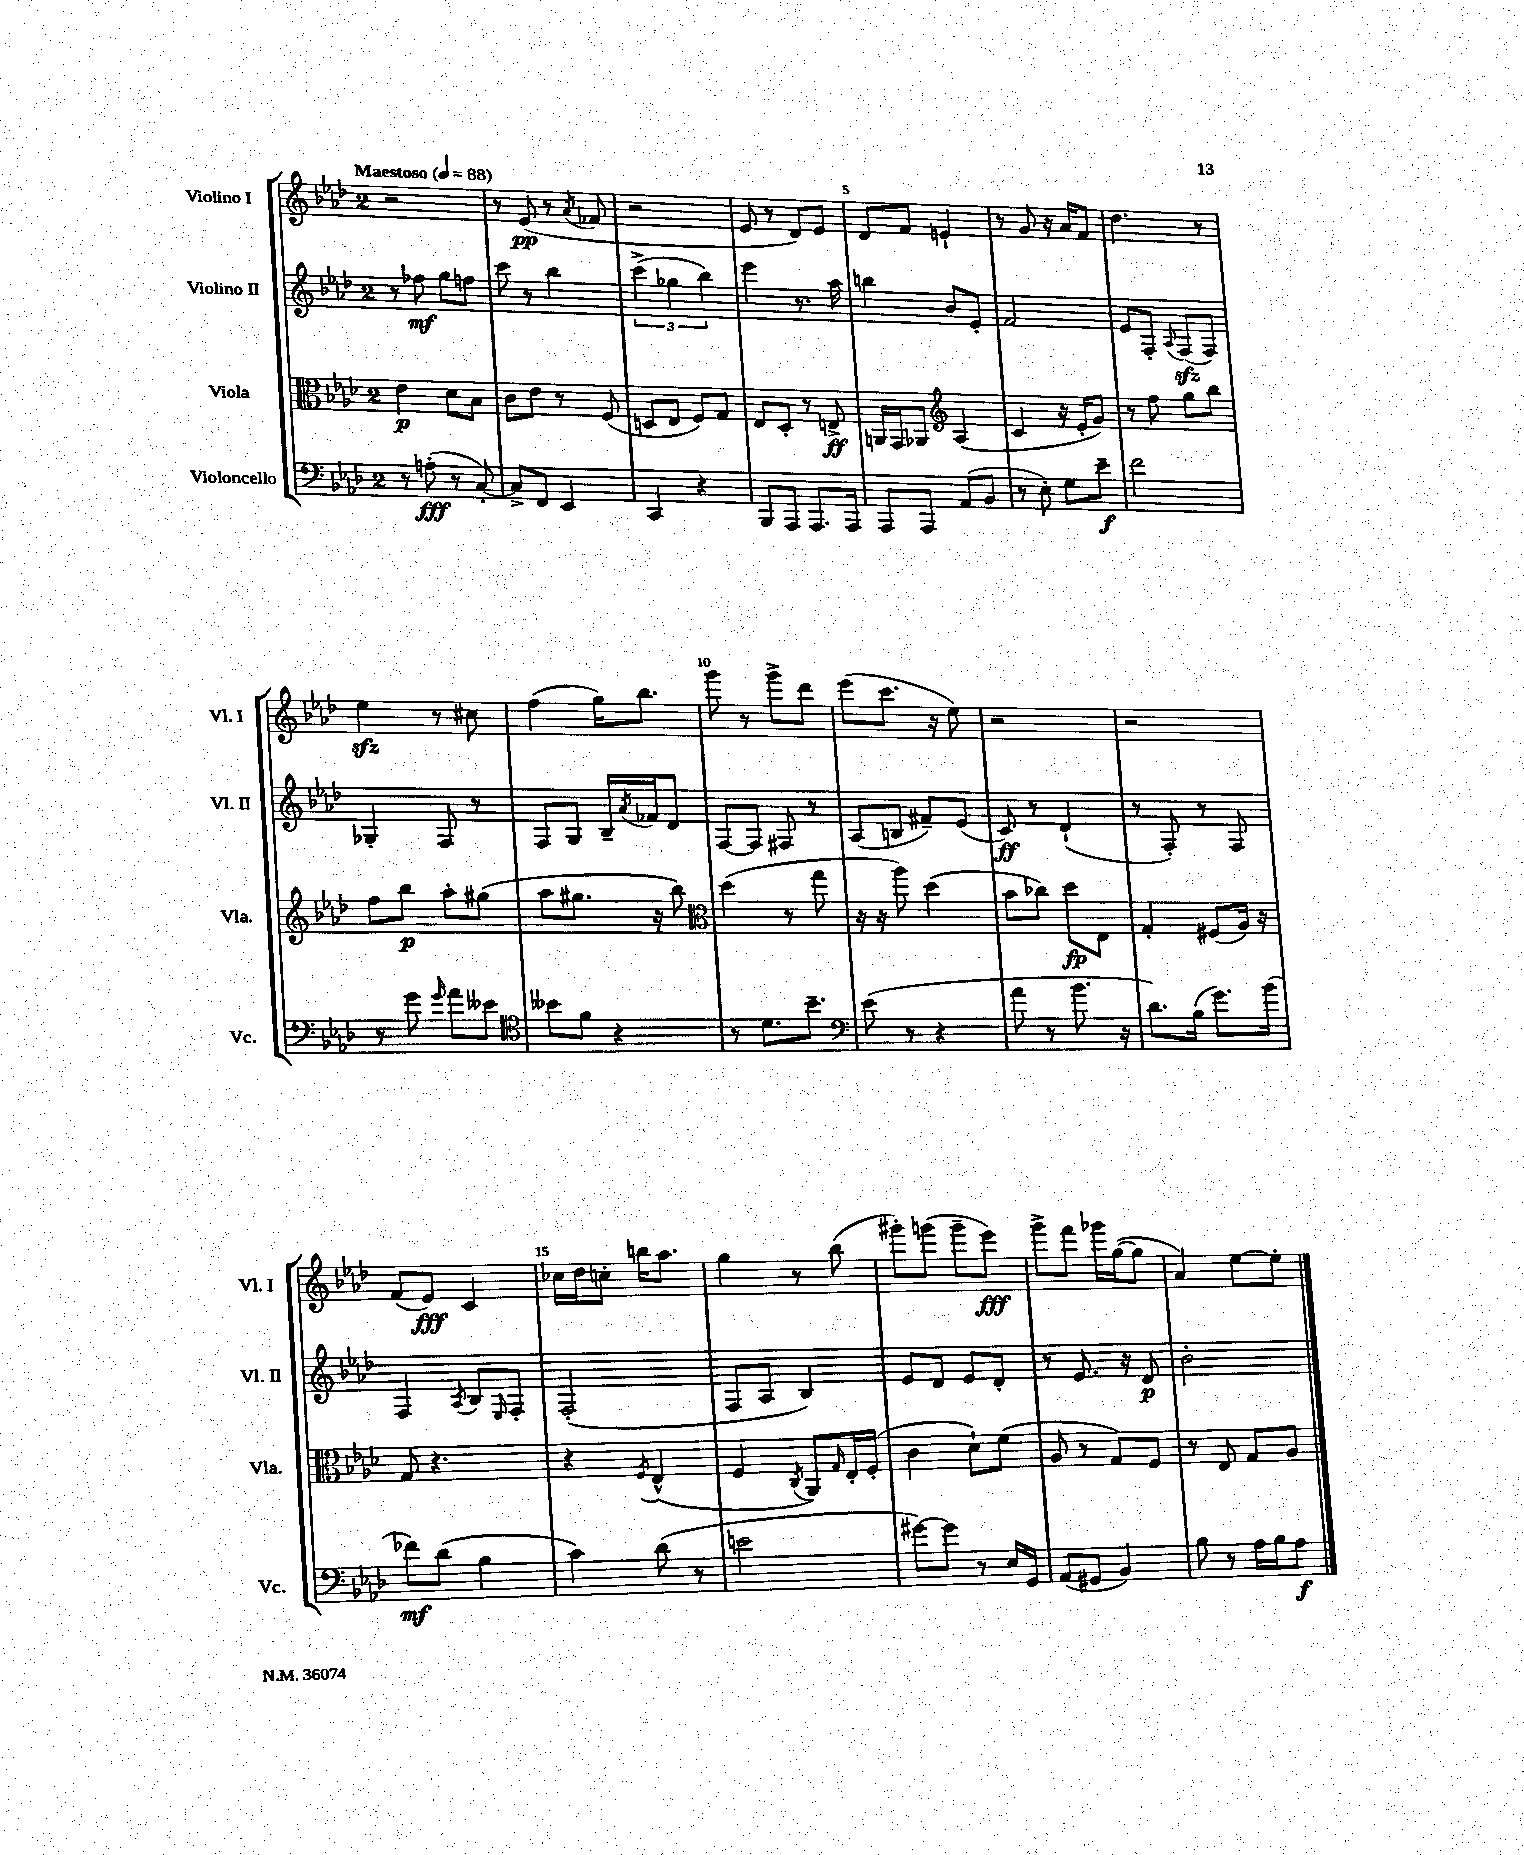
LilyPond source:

<<
\new StaffGroup <<
\new Staff = "s0" \with { instrumentName = "Violino I" shortInstrumentName = "Vl. I" } {
    \clef treble \key aes \major \once \override Staff.TimeSignature.style = #'single-digit \time 2/4 \tempo "Maestoso" 4 = 88
    r2 |
    r8 ees'8\pp( r8 \acciaccatura { aes'8 } fes'8 |
    r2 |
    ees'8 r8 des'8) ees'8 |
    des'8 f'8 e'4-! |
    r8 g'8 r16 aes'16 f'8 |
    des''4. r8 |
    ees''4\sfz r8 cis''8 |
    f''4( g''16) bes''8. |
    g'''8 r8 g'''8-> des'''8 |
    ees'''8( c'''8. r16 ees''8) |
    r2 |
    r2 |
    f'8( ees'8\fff) c'4 |
    ces''16 des''16 c''8-. b''16 aes''8. |
    g''4 r8 bes''8( |
    gis'''8-.) g'''8( g'''8-- ees'''8\fff) |
    g'''8-> f'''8 ges'''16 g''16~( g''8 |
    aes'4) ees''8~ ees''8-. \bar "|." |
}
\new Staff = "s1" \with { instrumentName = "Violino II" shortInstrumentName = "Vl. II" } {
    \clef treble \key aes \major \once \override Staff.TimeSignature.style = #'single-digit \time 2/4
    r8 fes''8\mf g''8 f''8 |
    c'''8 r8 bes''4 |
    \tuplet 3/2 { c'''4->( ges''4 bes''4) } |
    ees'''4 r8. aes''16 |
    b''4 bes'8 ees'8-. |
    f'2 |
    ees'8 f8-. \appoggiatura { aes8 } f8\sfz( f8) |
    ges4-. f8 r8 |
    f8 g8 bes16-- \acciaccatura { aes'8 } fes'16 des'8 |
    f8~ f8 fis8 r8 |
    aes8( b8 fis'8--) ees'8( |
    c'8\ff) r8 des'4-!( |
    r8 f8-.) r8 f8 |
    f4 \acciaccatura { aes8 } bes8 \grace { ees16 } f8-. |
    f2-.( |
    f8 aes8 bes4) |
    ees'8 des'8 ees'8 des'8-. |
    r8 ees'8. r16 des'8\p |
    bes'2-. \bar "|." |
}
\new Staff = "s2" \with { instrumentName = "Viola" shortInstrumentName = "Vla." } {
    \clef alto \key aes \major \once \override Staff.TimeSignature.style = #'single-digit \time 2/4
    ees'4\p des'8 bes8 |
    c'8 ees'8 r8 f8( |
    d8 ees8 f8) g8 |
    ees8 des8-. r8 e8->\ff |
    a,16 g,16 aes,8 \clef treble aes4( |
    c'4 r16 ees'16-. g'8) |
    r8 f''8 g''8 bes''8 |
    f''8 bes''8\p aes''8-. gis''8( |
    aes''8 gis''8. r16 bes''8) |
    \clef alto des''4( r8 g''8 |
    r16 r16 aes''8) des''4( |
    bes'8 ces''8) des''8\fp ees8 |
    g4-. fis8( aes16) r16 |
    g8 r4. |
    r4 \acciaccatura { f8 } ees4-^( |
    f4 \acciaccatura { c8 } aes,8) \grace { g16 } ees16-. f16-.( |
    c'4 des'8-!) f'8( |
    aes8 r8 g8) f8 |
    r8 ees8 g8 aes8 \bar "|." |
}
\new Staff = "s3" \with { instrumentName = "Violoncello" shortInstrumentName = "Vc." } {
    \clef bass \key aes \major \once \override Staff.TimeSignature.style = #'single-digit \time 2/4
    r8 a8-.\fff( r8 c8~-.) |
    c8-> f,8 ees,4 |
    c,4 r4 |
    bes,,8 aes,,8 aes,,8. aes,,16 |
    aes,,8 aes,,8 aes,8( bes,8 |
    r8 ees8-.) g8 ees'8--\f |
    f'2 |
    r8 g'8 \grace { g'16 } aes'8 eeses'8 |
    \clef tenor beses'8 f'8 r4 |
    r8 des'8. bes'8.-- |
    \clef bass ees'8( r8 r4 |
    aes'8 r8 bes'8. r16 |
    des'8.) bes16( g'8.) bes'16( |
    fes'8\mf) des'8( bes4 |
    c'4) des'8( r8 |
    e'2 |
    gis'8~) gis'8 r8 ees16 g,16 |
    aes,8( gis,8 bes,4) |
    bes8 r8 aes16 bes16 aes8\f \bar "|." |
}
>>
>>
\layout { \context { \Score \override BarNumber.break-visibility = ##(#f #t #t) barNumberVisibility = #(every-nth-bar-number-visible 5) } }
